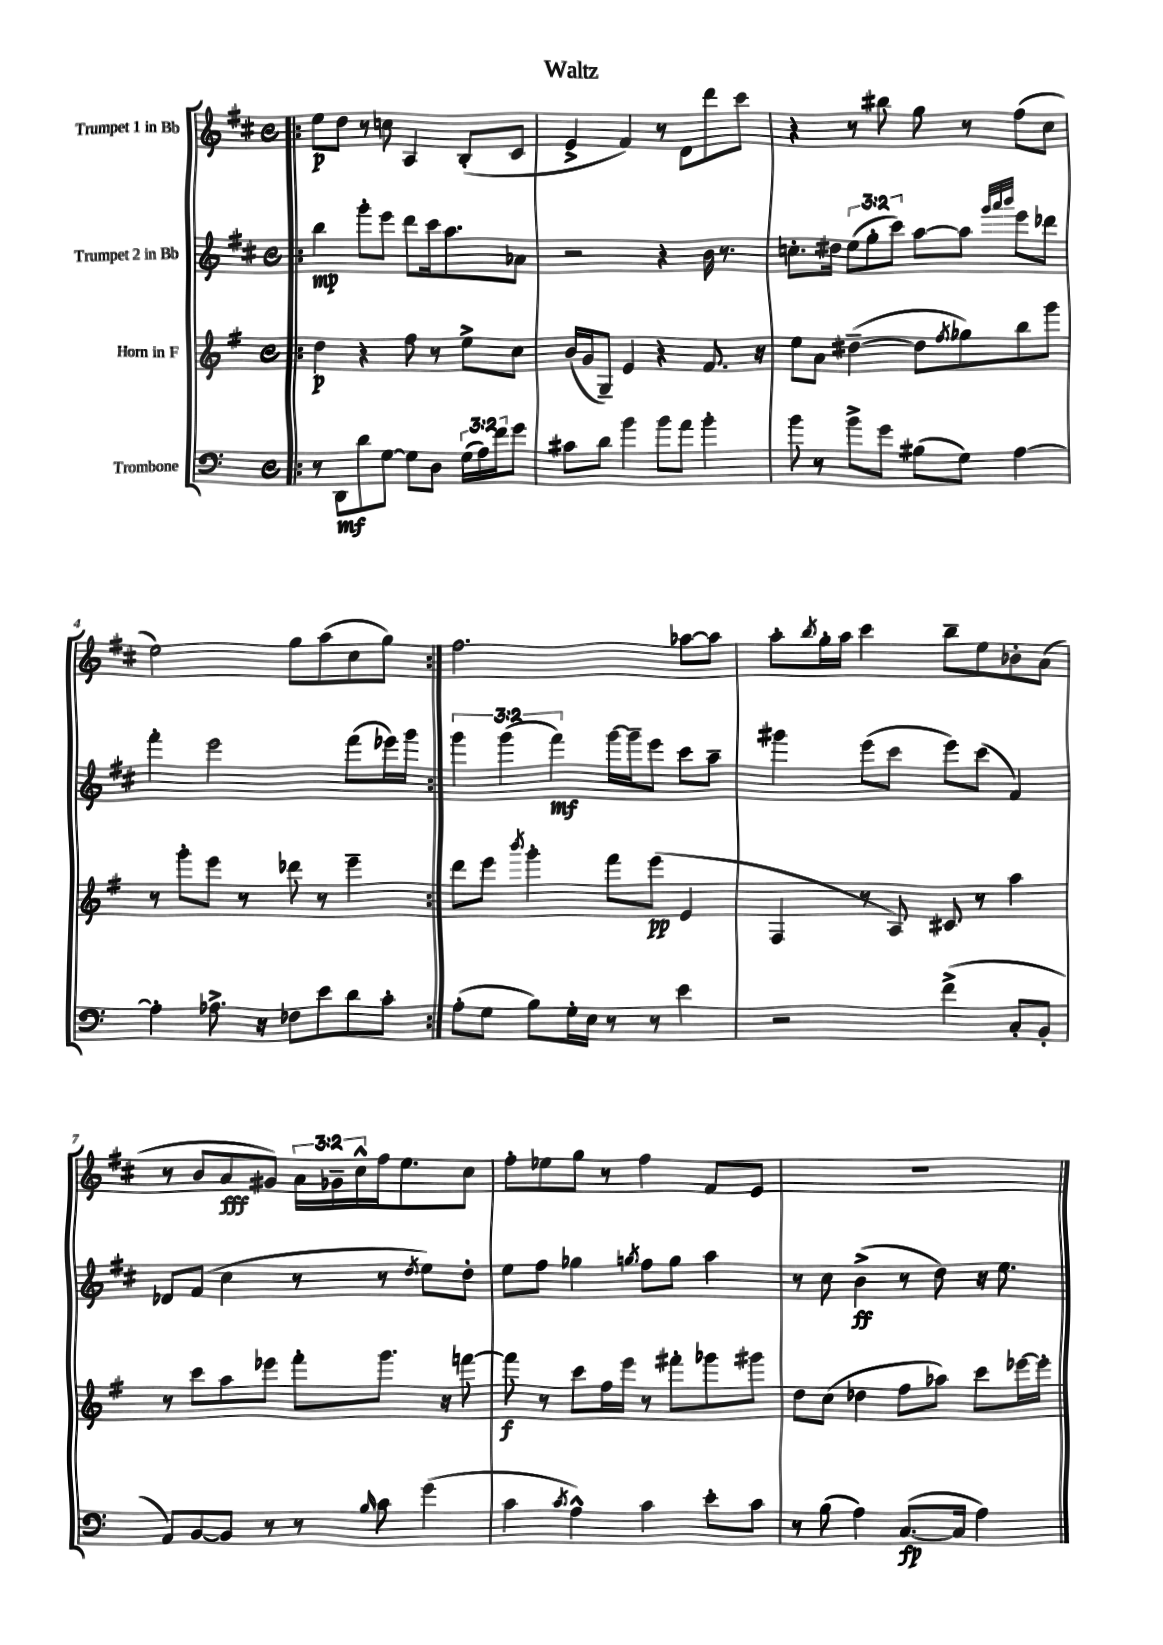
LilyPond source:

\header { title = "Waltz" }
<<
\new StaffGroup <<
\new Staff = "s0" \with { instrumentName = "Trumpet 1 in Bb" } {
    \clef treble \key d \major \defaultTimeSignature \time 4/4 \override Staff.TupletNumber.text = #tuplet-number::calc-fraction-text
    \repeat volta 2 { \bar ".|:" e''8\p d''8 r8 c''8 a4 b8-.( cis'8 |
    e'4-> fis'4) r8 d'8 d'''8 cis'''8 |
    r4 r8 bis''8 g''8 r8 fis''8( cis''8 |
    e''2) g''8 a''8( cis''8 g''8) | }
    fis''2. aes''8~ aes''8 |
    a''8-. \acciaccatura { b''8 } g''16-. a''16 cis'''4 b''8-- e''8 bes'8-. a'8( |
    r8 b'8 a'8\fff gis'8) \tuplet 3/2 { a'16 ges'16-- cis''16-^ } fis''16 e''8. cis''8 |
    fis''8-. ees''8 g''8 r8 fis''4 fis'8 e'8 |
    R1 \bar "|." |
}
\new Staff = "s1" \with { instrumentName = "Trumpet 2 in Bb" } {
    \clef treble \key d \major \defaultTimeSignature \time 4/4 \override Staff.TupletNumber.text = #tuplet-number::calc-fraction-text
    \repeat volta 2 { \bar ".|:" b''4\mp g'''8-. e'''8 d'''8 cis'''16 a''8. aes'8 |
    r2 r4 b'16 r8. |
    c''8.-. dis''16 \tuplet 3/2 { e''8( g''8-. cis'''8) } a''8~ a''8 \grace { g'''32 a'''32 b'''32 } e'''8 des'''8 |
    fis'''4-. e'''2 fis'''8( ees'''16) g'''16 | }
    \tuplet 3/2 { g'''4 g'''4( fis'''4\mf) } g'''16~ g'''16-- e'''8 cis'''8 a''8-- |
    gis'''4 e'''8( cis'''8 e'''8) cis'''8( fis'4) |
    des'8 fis'8( cis''4 r8 r8 \acciaccatura { d''8 } e''8) d''8-. |
    e''8 fis''8 ges''4 \acciaccatura { g''8 } fis''8 g''8 a''4 |
    r8 cis''8 b'4->\ff( r8 d''8) r16 e''8. \bar "|." |
}
\new Staff = "s2" \with { instrumentName = "Horn in F" } {
    \clef treble \key g \major \defaultTimeSignature \time 4/4
    \repeat volta 2 { \bar ".|:" d''4\p r4 fis''8 r8 e''8-> c''8 |
    b'16( g'16 g8--) e'4 r4 fis'8. r16 |
    e''8 a'8 dis''4~--( dis''8 \acciaccatura { fis''8 } ges''8) b''8 g'''8 |
    r8 g'''8-. e'''8 r8 des'''8 r8 e'''4-- | }
    d'''8 e'''8 \acciaccatura { b'''8 } g'''4-. fis'''8 e'''8\pp( e'4 |
    fis4 r8 a8) cis'8 r8 a''4 |
    r8 c'''8 a''8 ees'''8 fis'''8-. g'''8. r16 f'''8~ |
    f'''8\f r8 c'''8 fis''16 e'''16 r8 fis'''8-. ges'''8 gis'''8 |
    d''8 c''8( des''4 fis''8 aes''8) c'''8 ees'''16~ ees'''16-. \bar "|." |
}
\new Staff = "s3" \with { instrumentName = "Trombone" } {
    \clef bass \key c \major \defaultTimeSignature \time 4/4 \override Staff.TupletNumber.text = #tuplet-number::calc-fraction-text
    \repeat volta 2 { \bar ".|:" r8 d,8\mf d'8 g8~ g8 d8 \tuplet 3/2 { g16( a16) f'16 } g'8 |
    cis'8 d'8 b'4 b'8 a'8 b'4-. |
    b'8 r8 b'8-> g'8 bis8( g8) a4~ |
    a4-. aes8.-> r16 fes8 e'8 d'8 c'8-. | }
    a8-.( g8 b8) g16-. e16 r8 r8 e'4 |
    r2 f'4->( c8-. b,8-. |
    a,8) b,8~ b,8 r8 r8 \grace { b16 } c'8 g'4( |
    c'4 \acciaccatura { c'8 } a4-^) c'4 e'8-. c'8 |
    r8 b8( a4) c8.~\fp( c16 a4) \bar "|." |
}
>>
>>
